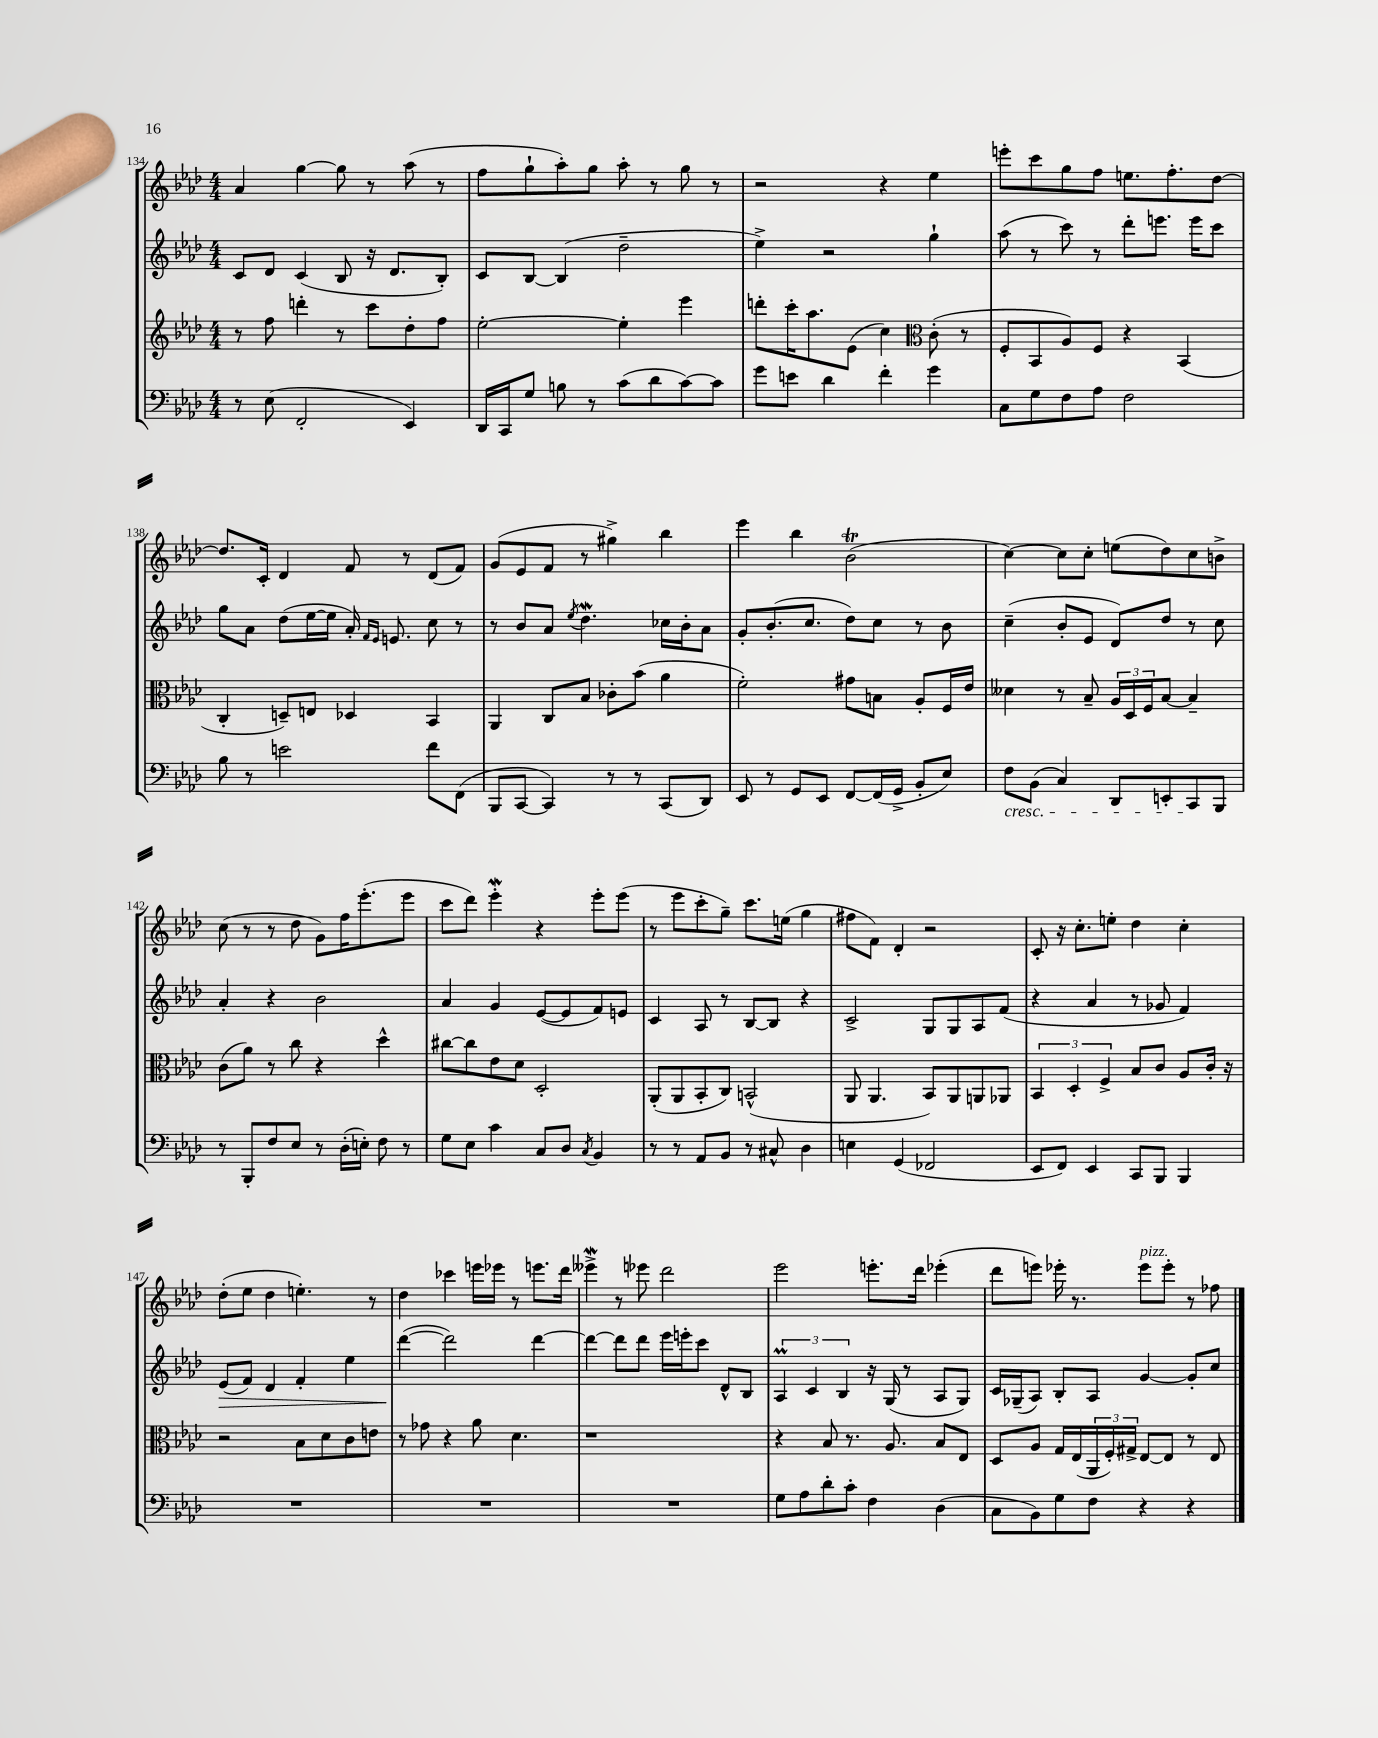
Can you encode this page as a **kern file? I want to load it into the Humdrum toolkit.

**kern	**kern	**kern	**kern
*staff4	*staff3	*staff2	*staff1
*clefF4	*clefG2	*clefG2	*clefG2
*k[b-e-a-d-]	*k[b-e-a-d-]	*k[b-e-a-d-]	*k[b-e-a-d-]
*M4/4	*M4/4	*M4/4	*M4/4
8r	8r	8c	4a-
(8E-	8ff	8d-	.
2FF'	4ddd'	(4c	[4gg
.	8r	8B-	8gg]
.	8ccc	16r	8r
.	.	8.d-	.
4EE-)	8dd-'	.	(8aa-
.	8ff	8B-')	8r
=	=	=	=
16DD-	[2ee-'	8c	8ff
16CC	.	.	.
8G	.	[8B-	8gg`
8B	.	(4B-]	8aa-')
8r	.	.	8gg
(8c	4ee-']	2dd-~	8aa-'
8d-	.	.	8r
[8c)	4eee-	.	8gg
8c]	.	.	8r
=	=	=	=
8g	8ddd'	4ee-^)	2r
8e	16ccc'	.	.
.	8.aa-	.	.
4d-	.	2r	.
.	(8e-	.	.
4f'	4cc)	.	4r
*	*clefC3	*	*
4g	(8c'	4gg`	4ee-
.	8r	.	.
=	=	=	=
8C	8F'	(8aa-	8eee'
8G	8BB-	8r	8ccc
8F	8A-)	8ccc)	8gg
8A-	8F	8r	8ff
2F	4r	8ddd-'	8.ee
.	.	8.eee	.
.	.	.	8.ff'
.	(4BB-	.	.
.	.	16eee	.
.	.	8ccc	[8dd-
=	=	=	=
8B-	4C'	8gg	8.dd-]
8r	.	8a-	.
.	.	.	16c'
2e	8D~)	(8dd-	4d-
.	8E	[16ee-	.
.	.	16ee-]	.
.	4D-	16a-')	8f
.	.	16qqf	.
.	.	16qqe-	.
.	.	8.e	.
.	.	.	8r
8f	4BB-	8cc	(8d-
(8FF	.	8r	8f)
=	=	=	=
8BBB-	4AA-	8r	(8g
[8CC	.	8b-	8e-
4CC])	8C	8a-	8f
.	.	8qee-	.
.	8B-	4.dd-	8r
8r	8c-'	.	4gg#^)
8r	(8b-	.	.
(8CC	4a-	16cc-	4bb-
.	.	16b-'	.
8DD-)	.	8a-	.
=	=	=	=
8EE-	2f')	8g'	4eee-
8r	.	(8.b-'	.
8GG	.	.	4bb-
.	.	8.cc	.
8EE-	.	.	.
[8FF	8g#	8dd-)	(2b-
(16FF]	8B	8cc	.
16GG^	.	.	.
8BB-'	8A-'	8r	.
8E-)	16F	8b-	.
.	16e-	.	.
=	=	=	=
8F	4d--	(4cc~	[4cc)
(8BB-	.	.	.
4C)	8r	8b-'	8cc]
.	8B-~	8e-	8cc'
8DD-	24A-	8d-)	(8ee
.	24D-	.	.
.	24F	.	.
8EE'	[8B-	8dd-	8dd-)
8CC	4B-~]	8r	8cc
8BBB-	.	8cc	8b^
=	=	=	=
8r	(8c	4a-'	(8cc
8BBB-'	8a-)	.	8r
8F	8r	4r	8r
8E-	8cc	.	8dd-
8r	4r	2b-	8g)
(16D-'	.	.	16ff
16E')	.	.	(8.eee-'
8F	4dd-^^	.	.
8r	.	.	8eee-
=	=	=	=
8G	[8cc#	4a-	8ccc
8E-	8cc#]	.	8ddd-)
4c	8e-	4g	4eee-'
.	8d-	.	.
8C	2D-'	([8e-	4r
8D-	.	8e-]	.
8qC	.	.	.
4BB-	.	8f)	8eee-'
.	.	8e	(8eee-
=	=	=	=
8r	(8AA-'	4c	8r
8r	8AA-	.	8eee-
8AA-	8BB-'	8A-	8ccc'
8BB-	8C)	8r	8gg~)
8r	(2BB^^	[8B-	8.ccc
8C#^^	.	8B-]	.
.	.	.	(16ee
4D-	.	4r	4gg
=	=	=	=
4E	8AA-	2c^	8ff#
.	4.AA-	.	8f)
(4GG	.	.	4d-'
2FF-	8BB-)	8G	2r
.	8AA-	8G	.
.	8AA	8A-	.
.	8AA-	(8f	.
=	=	=	=
8EE-	6BB-	4r	8c'
8FF)	.	.	16r
.	6D-'	.	.
.	.	.	8.cc'
4EE-	.	4a-	.
.	6F^	.	.
.	.	.	8ee'
8CC	8B-	8r	4dd-
8BBB-	8c	8g-	.
4BBB-	8A-	4f)	4cc'
.	16c'	.	.
.	16r	.	.
=	=	=	=
1r	2r	(8e-	(8dd-'
.	.	8f)	8ee-
.	.	4d-	4dd-
.	8B-	4f'	4.ee')
.	8d-	.	.
.	8c	4ee-	.
.	8e	.	8r
=	=	=	=
1r	8r	([4ddd-	4dd-
.	8g-	.	.
.	4r	2ddd-])	4ccc-
.	8a-	.	16eee
.	.	.	16eee-
.	4.d-	.	8r
.	.	[4ddd-	8.eee
.	.	.	16ddd-
=	=	=	=
1r	1r	4ddd-_	4eee--^
.	.	8ddd-]	8r
.	.	8ddd-	8eee-
.	.	16eee-	2ddd-
.	.	16eee'	.
.	.	8ccc	.
.	.	8d-^^	.
.	.	8B-	.
=	=	=	=
8G	4r	6A-	2eee-
8A-	.	.	.
.	.	6c	.
8d-'	8B-	.	.
.	.	6B-	.
8c'	8.r	.	.
4F	.	16r	8.eee'
.	8.A-	(16G	.
.	.	8r	.
.	.	.	16ddd-
(4D-	8B-	8A-	(4eee-'
.	8E-	8G)	.
=	=	=	=
8C	8D-	16c	8ddd-
.	.	(16G-~	.
8BB-)	8A-	8A-)	8eee)
8G	16G	8B-'	16eee-'
.	(16E-	.	8.r
8F	24AA-	8A-	.
.	24F')	.	.
.	24G#^	.	.
4r	[8E-	[4g	8eee-
.	8E-]	.	8eee-'
4r	8r	8g']	8r
.	8E-	8cc	8ff-
==	==	==	==
*-	*-	*-	*-
